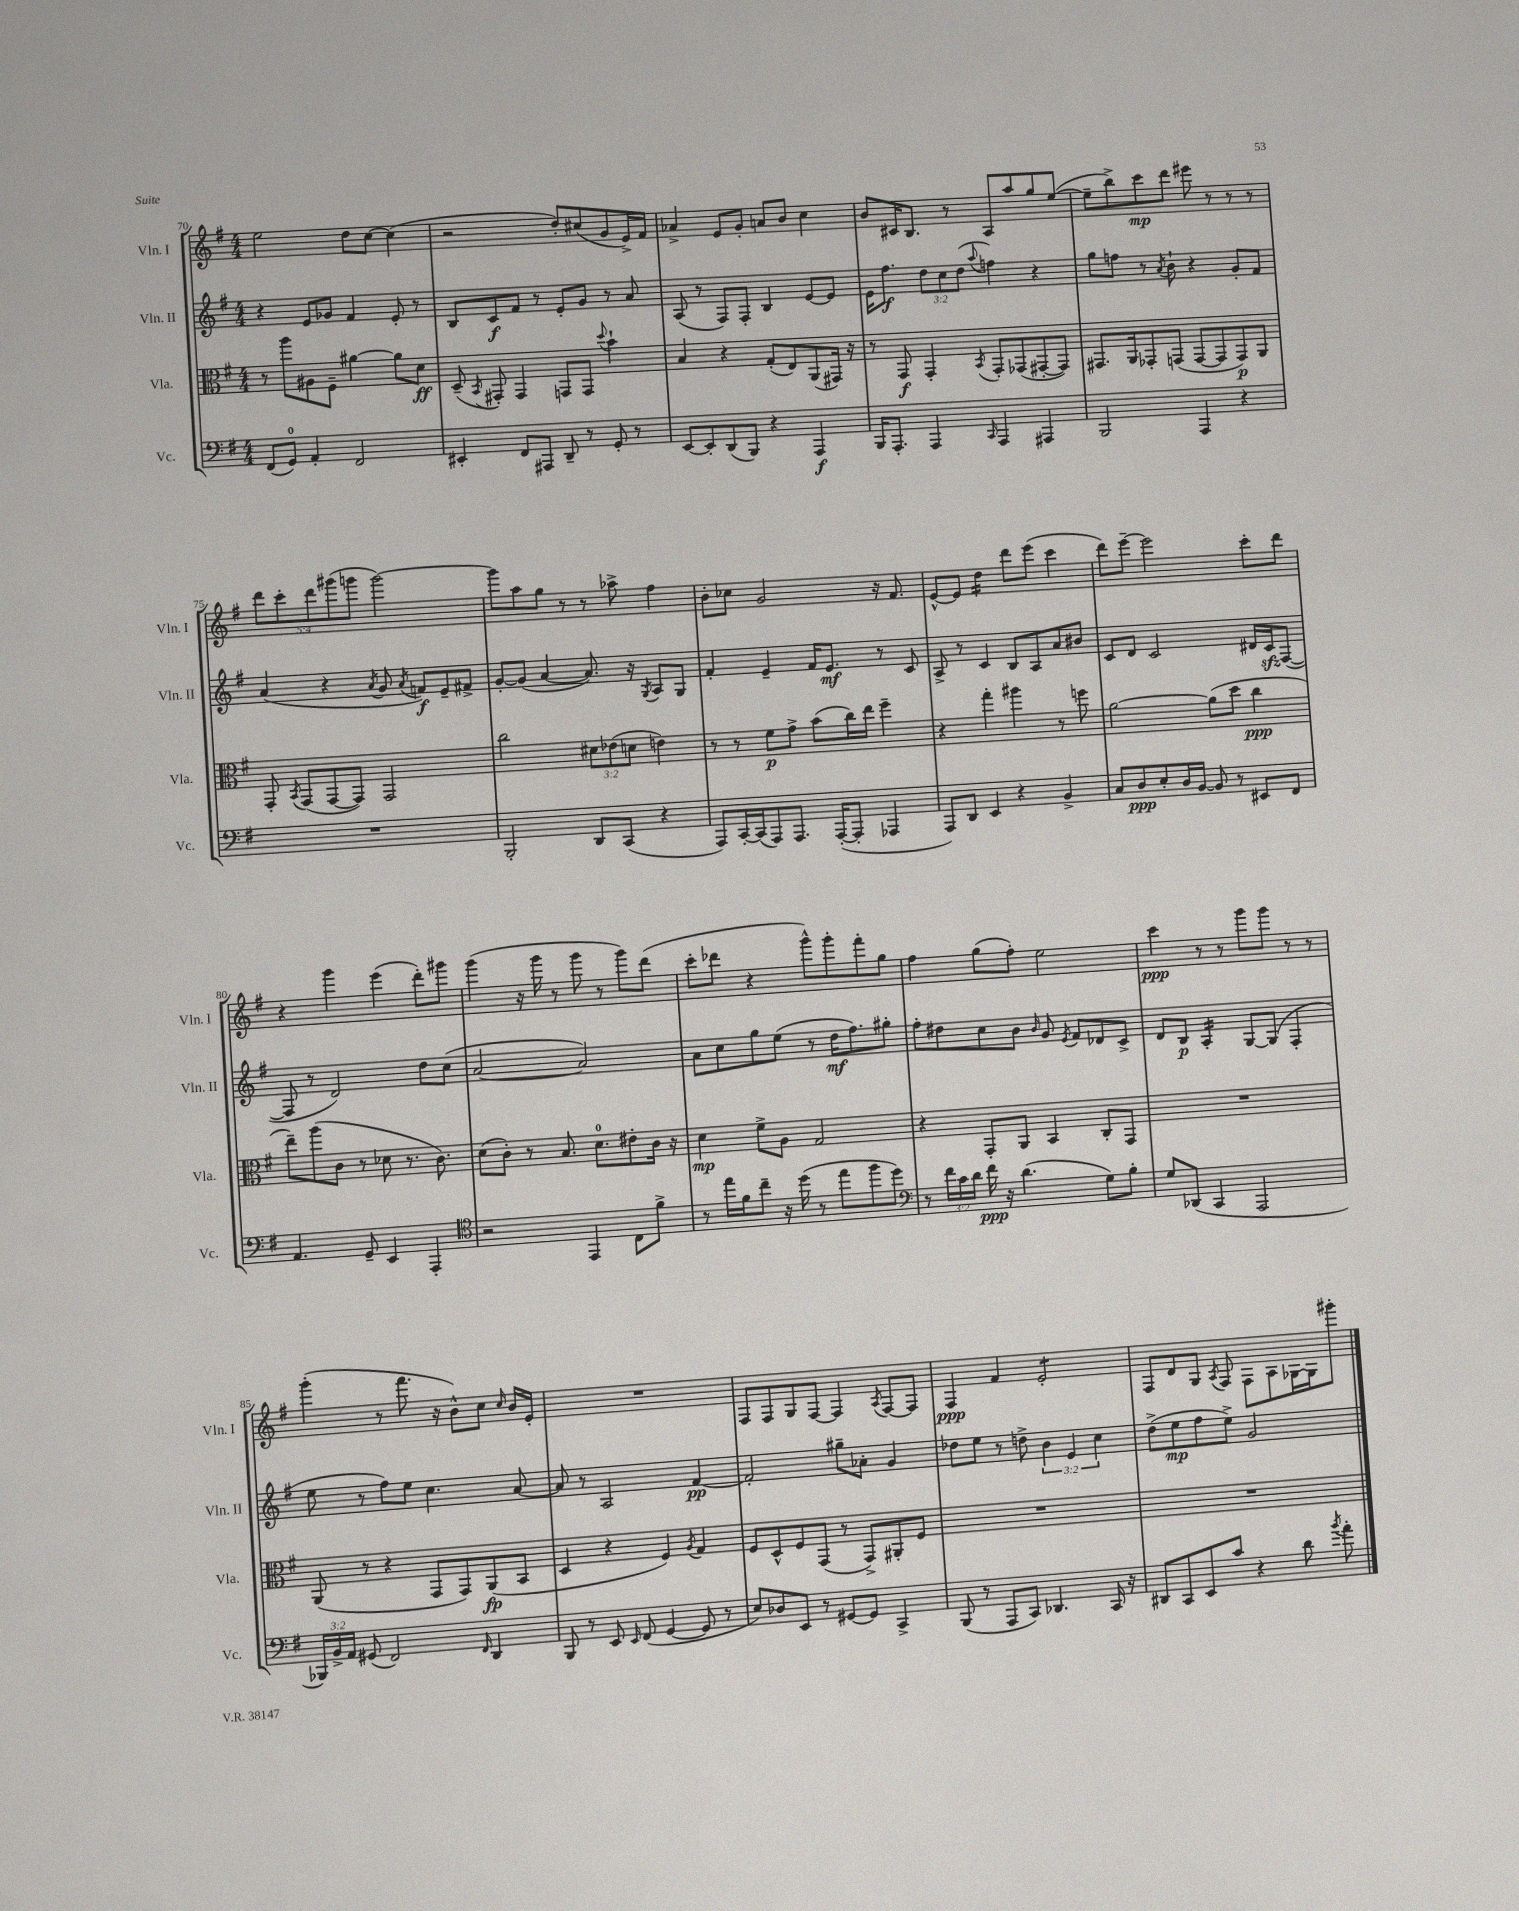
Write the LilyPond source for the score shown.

<<
\new StaffGroup <<
\new Staff = "s0" \with { instrumentName = "Vln. I" shortInstrumentName = "Vln. I" } {
    \clef treble \key g \major \numericTimeSignature \time 4/4 \override Staff.TupletNumber.text = #tuplet-number::calc-fraction-text
    \autoBeamOff e''2 d''8[ c''8]~ c''4( |
    r2 d''8[-.) cis''8( g'8 e'16->) fis'16] |
    aes'4-> e'8[ g'8]-. a'8[ b'8] c''4 |
    b'8[ cis'16 b8.] r8 a8[ a''8 g''8 e''8]~( |
    e''8[-- b''8->) c'''8\mp d'''8] eis'''8 r8 r8 r8 |
    \tuplet 5/4 { d'''8[ c'''8-. d'''8 gis'''8( g'''8] } g'''2~) |
    g'''8[ a''8 g''8] r8 r8 aes''8-> fis''4 |
    b'8[-. ces''8] g'2 r16 fis'8. |
    e'8[~-^ e'8] d''4:16 d'''8[ e'''8]( c'''4 |
    d'''8[) e'''8]~-- e'''2 c'''8[-. d'''8] |
    r4 g'''4 e'''4( d'''8[-.) gis'''8] |
    g'''4( r16 g'''16 r8 g'''8 r8 g'''8[) d'''8]( |
    c'''8[-. des'''8] r4 g'''8[-^) g'''8-. fis'''8-. g''8] |
    fis''4 g''8[( fis''8]-.) e''2 |
    c'''4\ppp r8 r8 g'''8[ g'''8] r8 r8 |
    g'''4-.( r8 fis'''8. r16 b'8[-^) c''8] \grace { c''16 } b'16[ e'16]-. |
    R1 |
    fis8[ fis8 g8 fis8]~ fis4 \acciaccatura { a8 } fis8[~ fis8] |
    fis4\ppp fis'4 e'2:8-. |
    fis8[ d'8 g8] \acciaccatura { a8 } fis8 fis8[ a8 ges16~ ges16 gis'''8]-. \bar "|." |
}
\new Staff = "s1" \with { instrumentName = "Vln. II" shortInstrumentName = "Vln. II" } {
    \clef treble \key g \major \numericTimeSignature \time 4/4 \override Staff.TupletNumber.text = #tuplet-number::calc-fraction-text
    \autoBeamOff r4 e'8[ ges'8] fis'4 e'8-. r8 |
    b8[ c'8\f fis'8] r8 e'8[-. g'8] r8 a'8 |
    a8( r8 fis8[) fis8]-. b4 e'8[~ e'8] |
    e'16[ fis''8.]\f \tuplet 3/2 { d''8[ c''8 d''8]( } \appoggiatura { a''8 } f''4) r4 |
    g''8[ f''8] r8 \acciaccatura { a'8 } b'8-! r4 g'8[-. fis'8] |
    a'4( r4 \acciaccatura { a'8 } g'8 \acciaccatura { a'8 } f'8[\f) e'8-- fis'8]-> |
    g'8[~-. g'8]( a'4~ a'8.) r16 \acciaccatura { g8 } a8[ g8] |
    fis'4-. e'4-- fis'16[ e'8.]\mf r8 c'8 |
    a8-> r8 c'4 b8[ a8 a'8 bis'8] |
    c'8[ d'8] c'2 dis'16[ c'16\sfz fis8]~( |
    fis8 r8 d'2) d''8[ c''8]( |
    a'2~ a'2) |
    a'8[ c''8 g''8 e''8]( r8 d''16[\mf fis''8.) gis''8]-. |
    fis''8[-. dis''8 c''8 b'8] \grace { b'16 } g'8 \acciaccatura { e'8 } fis'8[ des'8 c'8]-> |
    d'8[ b8]\p a4:16-. g8[~ g8]( fis4-. |
    e''8 r8 fis''8[) e''8] c''4. a'8~ |
    a'8 r8 a2 fis'4~\pp |
    fis'2-. gis''8[-- aes'8]-. g'4 |
    des''8[ e''8] r8 d''8-> \tuplet 3/2 { b'4 e'4 c''4 } |
    d''8[->( e''8\mp fis''8 e''8]->) g'2 \bar "|." |
}
\new Staff = "s2" \with { instrumentName = "Vla." shortInstrumentName = "Vla." } {
    \clef alto \key g \major \numericTimeSignature \time 4/4 \override Staff.TupletNumber.text = #tuplet-number::calc-fraction-text
    \autoBeamOff r8 a''8[ ais8 fis8]-- ais'4~ ais'8[ d'8]\ff |
    d8--( \acciaccatura { b,8 } gis,8-.) gis,4 g,8[ g,8] \appoggiatura { d''8 } b'4-! |
    b4 r4 g8[-.( e8) a,8( gis,16]) r16 |
    r8 g,8\f g,4-. \acciaccatura { b,8 } g,8[-. ges,8( gis,8~-. gis,8]) |
    gis,8.[ a,16 ges,8-. g,8]( g,8[~ g,8 g,8\p) a,8] |
    g,8-. \acciaccatura { b,8 } g,8[( g,8~ g,8]) g,2 |
    c''2 \tuplet 3/2 { dis'8[ ees'8( d'8] } e'4) |
    r8 r8 fis'8[\p g'8]-> b'8[( c''16) e''16] fis''4-- |
    r4 g''4-. ais''4 r8 f''8 |
    a'2~ a'8[( d''8] c''4\ppp |
    e''8[--) a''8( c'8] r8 des'8 r8. c'8.) |
    d'8[( c'8]-.) r8 b8. d'8.[-0 eis'8-. c'16] r16 |
    d'4\mp fis'8[-> a8] g2 |
    r4 g,8[-. a,8] b,4 c8[-. g,8] |
    R1 |
    a,8( r8 r4 g,8[ g,8) a,8\fp( b,8] |
    d4 r4 fis4) \acciaccatura { a8 } g4 |
    fis8[ d8-^ fis8 g,8]( r8 g,8[->) ais,8-. fis8] |
    R1 |
    R1 \bar "|." |
}
\new Staff = "s3" \with { instrumentName = "Vc." shortInstrumentName = "Vc." } {
    \clef bass \key g \major \numericTimeSignature \time 4/4 \override Staff.TupletNumber.text = #tuplet-number::calc-fraction-text
    \autoBeamOff fis,8[( g,8]-0) a,4-. fis,2 |
    eis,4-. fis,8[ ais,,8] d,8-- r8 g,8-. r8 |
    e,8[~ e,8-. d,8( b,,8]) r4 a,,4\f |
    b,,16[ a,,8.]-. a,,4 \grace { c,16 } a,,4 ais,,4 |
    b,,2 a,,4 r4 |
    R1 |
    b,,2-. d,8[ c,8]( r4 |
    a,,8[) c,16~-. c,16( a,,8) a,,8.] a,,16[~-.( a,,8]-. aes,,4 |
    a,,8[) d,8] e,4 r4 b,4-> |
    c8[ d8\ppp e8-. d16 b,16]~ b,8 r8 eis,8[ fis,8] |
    a,4. g,8-- e,4 a,,4-. |
    \clef tenor r2 e,4 c8[ fis'8]-> |
    r8 e''16[ fis'16 c''8]-- r16 d''16( r8 e''8[ fis''8 d''8]) |
    \clef bass r8 \tuplet 3/2 { fis'16[ c'16 d'16] } fis'16\ppp r16 d'4.( g8[) b8]-. |
    g8[ des,8]( c,4 a,,2 |
    \tuplet 3/2 { bes,,16[) b,16-> a,16] } gis,8( fis,2) \grace { fis,16 } d,4 |
    b,,8 r8 e,8 \grace { e,16 } fis,8( g,4~ g,8 r8 |
    e8[) des8 e,8] r8 gis,8[~ gis,8] c,4-> |
    b,,8( r8 a,,8[ c,8]) des,4. c,16 r16 |
    dis,8[ c,8 e,8 c'8] r4 d'8 \acciaccatura { b'8 } a'8-. \bar "|." |
}
>>
>>
\layout { \context { \Score currentBarNumber = #70 } }
